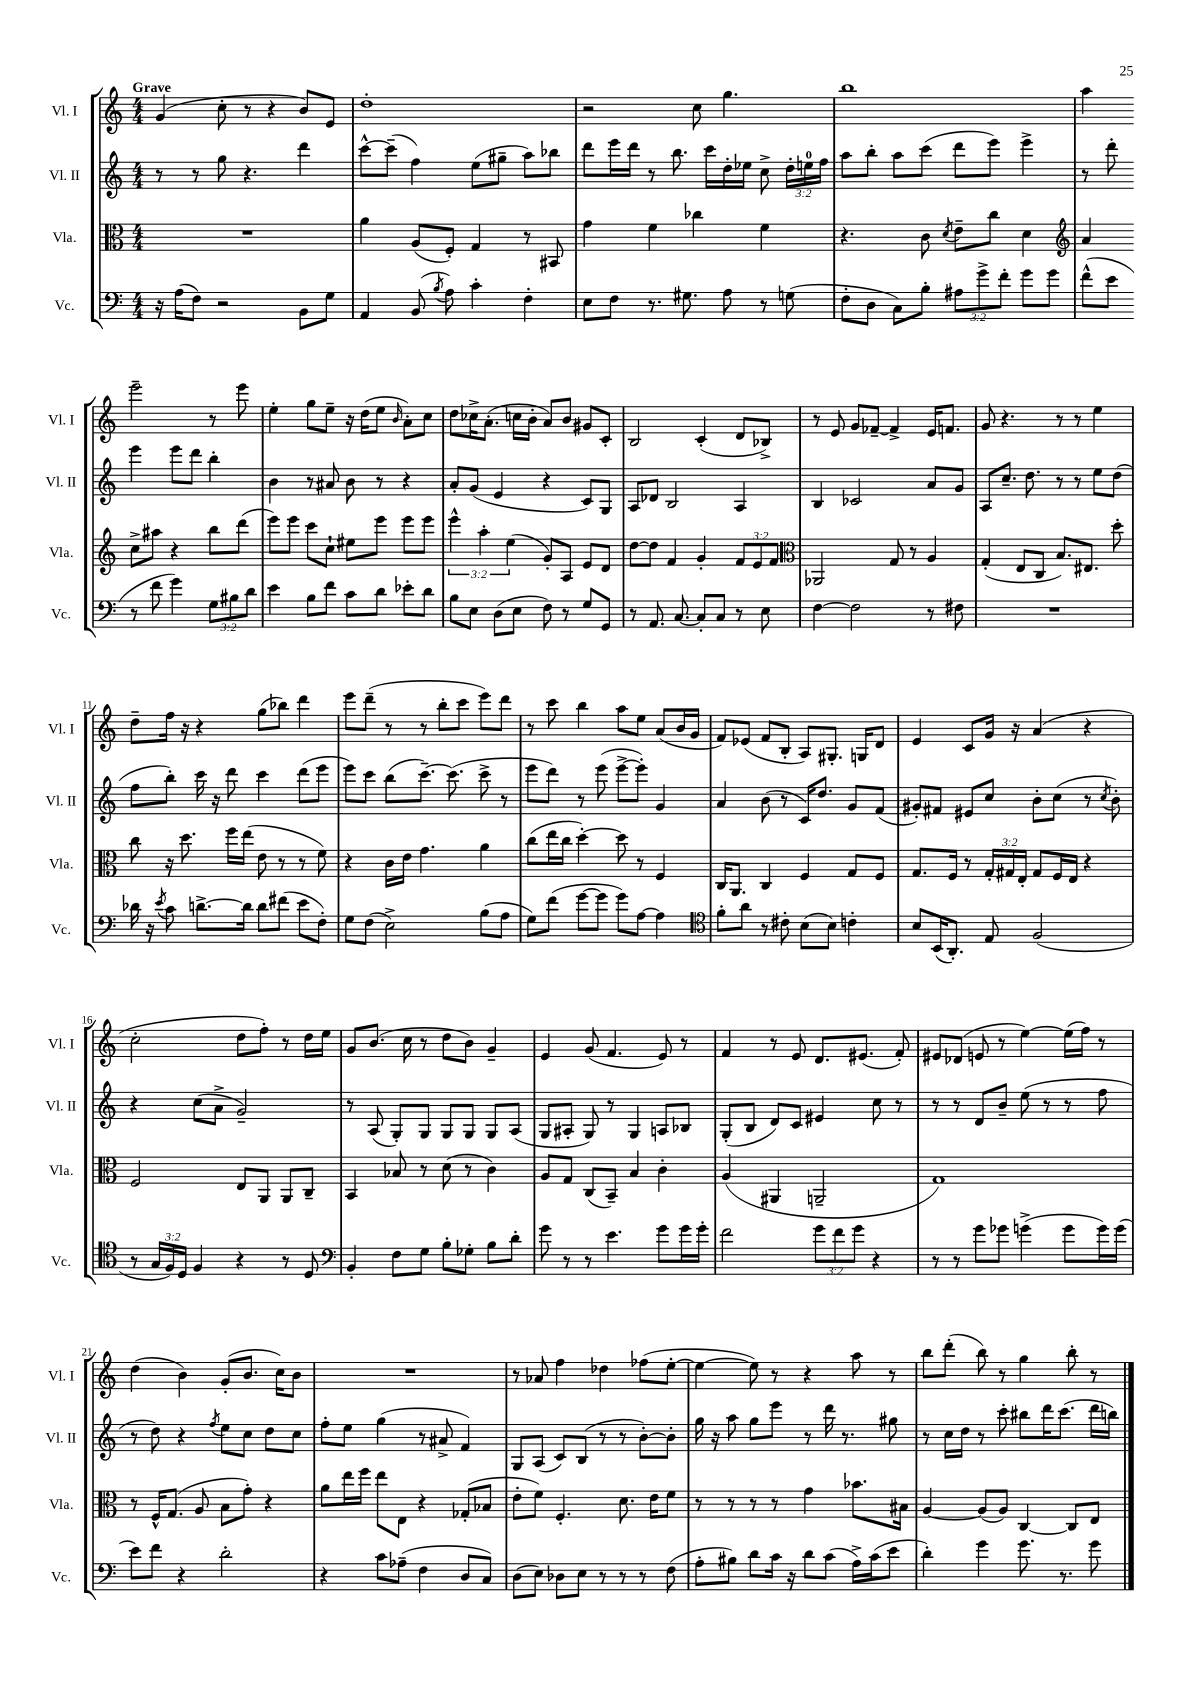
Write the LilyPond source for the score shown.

<<
\new StaffGroup <<
\new Staff = "s0" \with { instrumentName = "Vl. I" shortInstrumentName = "Vl. I" } {
    \clef treble \key c \major \numericTimeSignature \time 4/4 \tempo "Grave"
    \autoBeamOff g'4( c''8-. r8 r4 b'8[) e'8] |
    d''1-. |
    r2 c''8 g''4. |
    b''1 |
    a''4 e'''2-- r8 e'''8 |
    e''4-. g''8[ e''8]-- r16 d''16[( e''8] \grace { b'16 } a'8[-.) c''8] |
    d''8[ ces''16-> a'8.]-.( c''16[ b'16]-. a'8[) b'8] gis'8[ c'8]-. |
    b2 c'4-.( d'8[ bes8]->) |
    r8 e'8 g'8[ fes'8]~-- fes'4-> e'16[ f'8.] |
    g'8 r4. r8 r8 e''4 |
    d''8[-- f''16] r16 r4 g''8[( bes''8]) d'''4 |
    e'''8[ d'''8]--( r8 r8 b''8[-. c'''8] e'''8[) d'''8] |
    r8 c'''8 b''4 a''8[ e''8] a'8[( b'16 g'16] |
    f'8[) ees'8]( f'8[ b8]-. a8[) gis8.]-. g16[ d'8] |
    e'4 c'8[ g'16] r16 a'4( r4 |
    c''2-. d''8[ f''8]-.) r8 d''16[ e''16] |
    g'8[ b'8.]( c''16 r8 d''8[ b'8]) g'4-- |
    e'4 g'8( f'4. e'8) r8 |
    f'4 r8 e'8 d'8.[ eis'8.]( f'8-.) |
    eis'8[ des'8]( e'8 r8 e''4~) e''16[( f''16]) r8 |
    d''4( b'4) g'8[-.( b'8.] c''16[) b'8] |
    R1 |
    r8 aes'8 f''4 des''4 fes''8[( e''8]~-. |
    e''4~ e''8) r8 r4 a''8 r8 |
    b''8[ d'''8]-.( b''8) r8 g''4 b''8-. r8 \bar "|." |
}
\new Staff = "s1" \with { instrumentName = "Vl. II" shortInstrumentName = "Vl. II" } {
    \clef treble \key c \major \numericTimeSignature \time 4/4 \override Staff.TupletNumber.text = #tuplet-number::calc-fraction-text
    \autoBeamOff r8 r8 g''8 r4. d'''4 |
    c'''8[~-^ c'''8]--( f''4) e''8[( gis''8]-- a''8[) bes''8] |
    d'''8[ e'''16 d'''16] r8 b''8. c'''16[ d''16-. ees''16] c''8-> \tuplet 3/2 { d''16[-. e''16-0 f''16] } |
    a''8[ b''8]-. a''8[ c'''8]( d'''8[ e'''8]) e'''4-> |
    r8 d'''8-. e'''4 e'''8[ d'''8] b''4-. |
    b'4 r8 ais'8 b'8 r8 r4 |
    a'8[-. g'8]( e'4 r4 c'8[) g8] |
    a8[ des'8] b2 a4 |
    b4 ces'2 a'8[ g'8] |
    a8[ c''8.]-- d''8. r8 r8 e''8[ d''8]( |
    f''8[ b''8]-.) c'''16 r16 d'''8 c'''4 d'''8[( e'''8] |
    e'''8[) c'''8] b''8[( c'''8.]~--) c'''8.( c'''8-> r8 |
    e'''8[ d'''8]) r8 e'''8( e'''8[~-> e'''8]-.) g'4 |
    a'4 b'8( r8 c'16[) d''8.] g'8[ f'8]( |
    gis'8[-.) fis'8] eis'8[ c''8] b'8[-. c''8]( r8 \acciaccatura { c''8 } b'8-.) |
    r4 c''8[( a'8]-> g'2--) |
    r8 a8( g8[-.) g8] g8[ g8] g8[ a8]( |
    g8[ ais8]-. g8) r8 g4 a8[ bes8] |
    g8[-.( b8] d'8[) c'8] eis'4 c''8 r8 |
    r8 r8 d'8[ b'8]-- e''8( r8 r8 f''8 |
    r8 d''8) r4 \acciaccatura { f''8 } e''8[ c''8] d''8[ c''8] |
    f''8[-. e''8] g''4( r8 ais'8-> f'4) |
    g8[ a8]( c'8[) b8]( r8 r8 b'8[~-.) b'8]-. |
    g''16 r16 a''8 g''8[ e'''8] r8 d'''16 r8. gis''8 |
    r8 c''16[ d''16] r8 c'''8-. bis''8[ d'''16 c'''8.]( d'''16[ b''16]) \bar "|." |
}
\new Staff = "s2" \with { instrumentName = "Vla." shortInstrumentName = "Vla." } {
    \clef alto \key c \major \numericTimeSignature \time 4/4 \override Staff.TupletNumber.text = #tuplet-number::calc-fraction-text
    \autoBeamOff R1 |
    a'4 a8[( f8]-.) g4 r8 bis,8 |
    g'4 f'4 ces''4 f'4 |
    r4. c'8 \acciaccatura { d'8 } e'8[-- c''8] d'4 |
    \clef treble a'4 c''8[-> ais''8] r4 b''8[ d'''8]( |
    e'''8[) e'''8] c'''8[ c''8]-! eis''8[ e'''8] e'''8[ e'''8] |
    \tuplet 3/2 { e'''4-^ a''4-. e''4( } g'8[-.) a8] e'8[ d'8] |
    d''8[~ d''8] f'4 g'4-. \tuplet 3/2 { f'8[ e'8 f'8] } |
    \clef alto aes,2 g8 r8 a4 |
    g4-.( e8[ c8] b8.[) eis8.] d''8-. |
    c''8 r16 d''8. f''16[ e''16]( e'8 r8 r8 f'8) |
    r4 c'16[ e'16] g'4. a'4 |
    c''8[( e''16 c''16] d''4~-.) d''8 r8 f4 |
    c16[ a,8.] c4 f4 g8[ f8] |
    g8.[ f16] r8 \tuplet 3/2 { g16[-. gis16 e16]-. } gis8[ f16 e16] r4 |
    f2 e8[ a,8] a,8[ c8]-- |
    b,4 bes8 r8 d'8( r8 c'4) |
    a8[ g8] c8[( b,8]--) b4 c'4-. |
    a4( ais,4 a,2-- |
    g1) |
    r8 f16[-^ g8.]( a8 b8[ g'8]-.) r4 |
    a'8[ e''16 f''16] e''8[ e8] r4 ges8[-.( bes8] |
    e'8[-. f'8]) f4.-. d'8. e'16[ f'8] |
    r8 r8 r8 r8 g'4 bes'8.[ bis16] |
    a4~ a8[( a8]) c4~ c8[ e8] \bar "|." |
}
\new Staff = "s3" \with { instrumentName = "Vc." shortInstrumentName = "Vc." } {
    \clef bass \key c \major \numericTimeSignature \time 4/4 \override Staff.TupletNumber.text = #tuplet-number::calc-fraction-text
    \autoBeamOff r16 a16[( f8]) r2 b,8[ g8] |
    a,4 b,8( \acciaccatura { b8 } a8) c'4-. f4-. |
    e8[ f8] r8. gis8. a8 r8 g8( |
    f8[-. d8] c8[) b8]-. \tuplet 3/2 { ais8[ g'8-> f'8]-. } g'8[ g'8] |
    f'8[-^( e'8] r8 f'8 g'4) \tuplet 3/2 { g8[ bis8 d'8] } |
    e'4 b8[ f'8] c'8[ d'8] ees'8[-. d'8] |
    b8[ e8] d8[( e8] f8) r8 g8[ g,8] |
    r8 a,8. c8.~ c8[-. c8] r8 e8 |
    f4~ f2 r8 fis8 |
    R1 |
    des'16 r16 \acciaccatura { e'8 } c'8 d'8.[~-> d'16] d'8[ fis'8]( e'8[ f8]-.) |
    g8[ f8]( e2->) b8[( a8] |
    g8[) f'8]( g'8[~ g'8] g'8[) a8]~ a4 |
    \clef tenor f'8[-. a'8] r8 cis'8-. b8[( b8]) c'4-. |
    b8[ b,16( a,8.]-.) e8 f2( |
    r8 \tuplet 3/2 { g16[ f16) d16] } f4 r4 r8 d8 |
    \clef bass b,4-. f8[ g8] b8[-. ges8]-. b8[ d'8]-. |
    g'8 r8 r8 e'4. g'8[ g'16 g'16]-. |
    f'2 \tuplet 3/2 { g'8[ f'8 g'8] } r4 |
    r8 r8 g'8[ ges'8] g'4->( g'8[ g'16) g'16]( |
    e'8[) f'8] r4 d'2-. |
    r4 c'8[ aes8]--( f4 d8[ c8]) |
    d8[( e8]) des8[ e8] r8 r8 r8 f8( |
    a8[-. bis8]) d'8[ c'16] r16 d'8[ c'8]( a16[->) c'16( e'8] |
    d'4-.) g'4 g'8. r8. g'8 \bar "|." |
}
>>
>>
